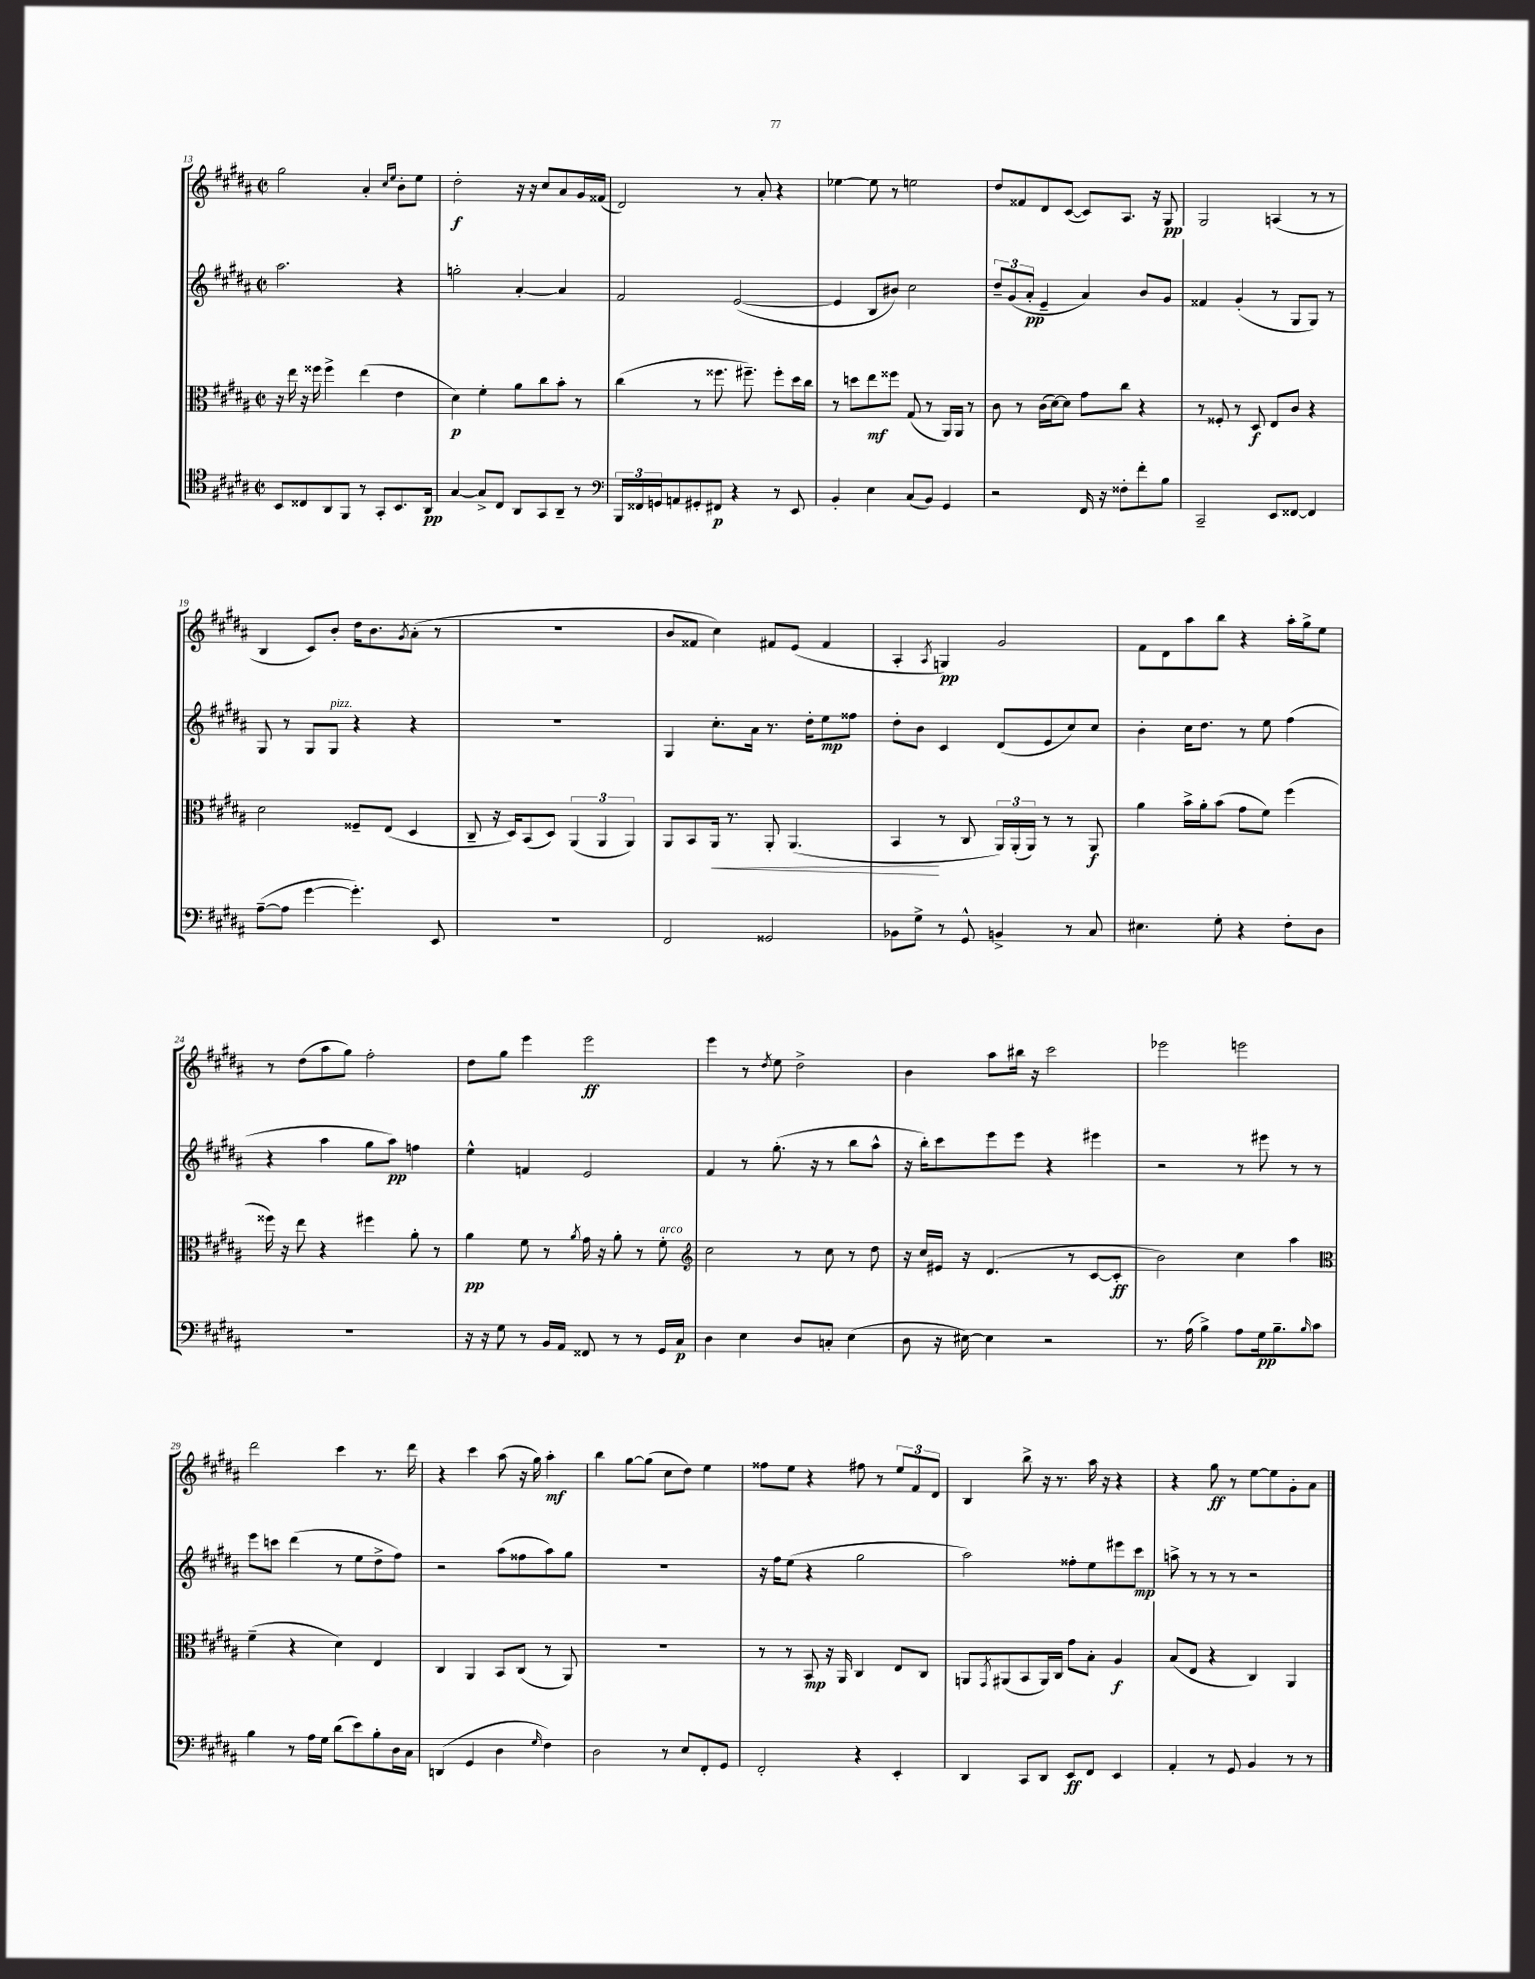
<<
\new StaffGroup <<
\new Staff = "s0" {
    \clef treble \key b \major \defaultTimeSignature \time 2/2
    gis''2 ais'4-. \grace { cis''16 e''16 } b'8-. e''8 |
    dis''2-.\f r16 r16 cis''8 ais'8 gis'16 fisis'16( |
    dis'2) r8 ais'8-. r4 |
    ees''4~ ees''8 r8 e''2 |
    dis''8 fisis'8 dis'8 cis'8~( cis'8) ais8. r16 gis8\pp |
    gis2 a4( r8 r8 |
    b4 cis'8) b'8-. dis''16 b'8. \acciaccatura { gis'8 } ais'8-.( r8 |
    R1 |
    b'8 fisis'8 cis''4) fis'8 e'8( fis'4 |
    ais4-. \acciaccatura { ais8 } g4\pp) gis'2 |
    fis'8 dis'8 ais''8 b''8 r4 ais''16-. gis''16-> e''8 |
    r8 dis''8( ais''8 gis''8) fis''2-. |
    dis''8 gis''8 e'''4 e'''2\ff |
    e'''4 r8 \acciaccatura { dis''8 } e''8 dis''2-> |
    b'4 ais''8 bis''16 r16 cis'''2 |
    ees'''2 e'''2 |
    dis'''2 cis'''4 r8. dis'''16 |
    r4 cis'''4 ais''8( r16 gis''16) ais''4-.\mf |
    b''4 gis''8~ gis''8( cis''8 dis''8) e''4 |
    fisis''8 e''8 r4 fis''8 r8 \tuplet 3/2 { e''8 fis'8 dis'8 } |
    b4 b''8-> r16 r8. ais''16 r16 r4 |
    r4 gis''8\ff r8 e''8~ e''8 gis'8-. ais'8 \bar "|." |
}
\new Staff = "s1" {
    \clef treble \key b \major \defaultTimeSignature \time 2/2
    ais''2. r4 |
    g''2-. ais'4~-. ais'4 |
    fis'2 e'2~( |
    e'4 b8 bis'8) cis''2 |
    \tuplet 3/2 { dis''8-- gis'8( ais'8-.\pp } e'4-- ais'4) b'8 gis'8 |
    fisis'4 gis'4-.( r8 gis8 gis8) r8 |
    gis8 r8 gis8 gis8^\markup { \italic "pizz." } r4 r4 |
    r1 |
    gis4 cis''8.-. ais'16 r8. dis''16-. e''8\mp fisis''8 |
    dis''8-. b'8 cis'4 dis'8( e'8 cis''8) cis''8 |
    b'4-. cis''16 dis''8. r8 e''8 fis''4( |
    r4 ais''4 gis''8 ais''8\pp) f''4 |
    e''4-^ f'4 e'2 |
    fis'4 r8 gis''8.-.( r16 r8 b''8 ais''8-^ |
    r16 b''16-.) cis'''8 e'''8 e'''8 r4 eis'''4 |
    r2 r8 eis'''8 r8 r8 |
    e'''8 c'''8 dis'''4( r8 e''8 dis''8-> fis''8) |
    r2 ais''8( fisis''8 ais''8) gis''8 |
    R1 |
    r16 fis''16 e''8( r4 gis''2 |
    ais''2) fisis''8-. e''8 eis'''8 cis'''8\mp |
    a''8-> r8 r8 r8 r2 \bar "|." |
}
\new Staff = "s2" {
    \clef alto \key b \major \defaultTimeSignature \time 2/2
    r16 e''16 r16 fisis''16 fisis''4-> e''4( e'4 |
    dis'4\p) fis'4-. ais'8 cis''8 b'8-. r8 |
    cis''4( r8 fisis''8. fis''8.--) fis''8-. dis''16 cis''16 |
    r8 d''8 e''8\mf fisis''8 gis8( r8 ais,16) ais,16 r8 |
    cis'8 r8 cis'16( dis'16~) dis'8 gis'8 cis''8 r4 |
    r8 fisis8-. r8 dis8\f e8 cis'8 r4 |
    dis'2 fisis8-- e8( dis4 |
    cis8-- r16 dis16) b,8( dis8) \tuplet 3/2 { ais,4( ais,4 ais,4) } |
    ais,8 b,8 ais,16\< r8. ais,8-. ais,4.( |
    b,4\! r8 cis8 \tuplet 3/2 { ais,16) ais,16-.( ais,16) } r8 r8 ais,8\f |
    ais'4 b'16-> ais'16-. b'8( gis'8 fis'8) fis''4( |
    fisis''16) r16 e''8 r4 fis''4 ais'8-. r8 |
    ais'4\pp fis'8 r8 \acciaccatura { ais'8 } gis'16 r16 ais'8-. r8 fis'8-.^\markup { \italic "arco" } |
    \clef treble cis''2 r8 cis''8 r8 dis''8 |
    r16 cis''16 eis'16 r16 dis'4.( r8 cis'8~ cis'8-.\ff |
    b'2) cis''4 ais''4 |
    \clef alto fis'4--( r4 dis'4) e4 |
    cis4 ais,4 b,8 cis8( r8 ais,8) |
    r1 |
    r8 r8 b,8\mp r16 ais,16 cis4 e8 cis8 |
    a,8 \acciaccatura { gis,8 } ais,8( b,8 ais,16) cis16 gis'8 b8-. ais4\f |
    b8( e8 r4 cis4) ais,4 \bar "|." |
}
\new Staff = "s3" {
    \clef tenor \key b \major \defaultTimeSignature \time 2/2
    b,8 cisis8 ais,8 fis,8 r8 gis,8-. b,8. ais,16\pp |
    gis4~ gis8-> cis8 ais,8 gis,8 ais,8-- r8 |
    \clef bass \tuplet 3/2 { b,,16 fisis,16 g,16 } a,8 gis,8-. fis,8\p r4 r8 e,8 |
    b,4-. e4 cis8( b,8) gis,4 |
    r2 fis,16 r16 fisis8-. fis'8-. b8 |
    cis,2-- e,8 fisis,8~ fisis,4 |
    ais8~--( ais8 gis'4~ gis'4.-.) e,8 |
    R1 |
    fis,2 gisis,2 |
    bes,8 gis8-> r8 gis,8-^ b,4-> r8 cis8 |
    eis4. gis8-. r4 fis8-. dis8 |
    r1 |
    r16 r16 gis8 r8 b,16 ais,16 fisis,8 r8 r8 gis,16 cis16\p |
    dis4 e4 dis8 c8-. e4( |
    dis8 r16 eis16~) eis4 r2 |
    r8. ais16( b4->) ais8 gis16\pp b8.-- \grace { b16 } cis'8 |
    b4 r8 ais16 gis16 dis'8( e'8) b8-. dis16 cis16 |
    d,4( gis,4 dis4 \grace { gis16 } fis4) |
    dis2 r8 e8 fis,8-. gis,8 |
    fis,2-. r4 e,4-. |
    dis,4 cis,8 dis,8 e,8\ff fis,8 e,4 |
    ais,4-. r8 gis,8 b,4 r8 r8 \bar "|." |
}
>>
>>
\layout { \context { \Score currentBarNumber = #13 } }
